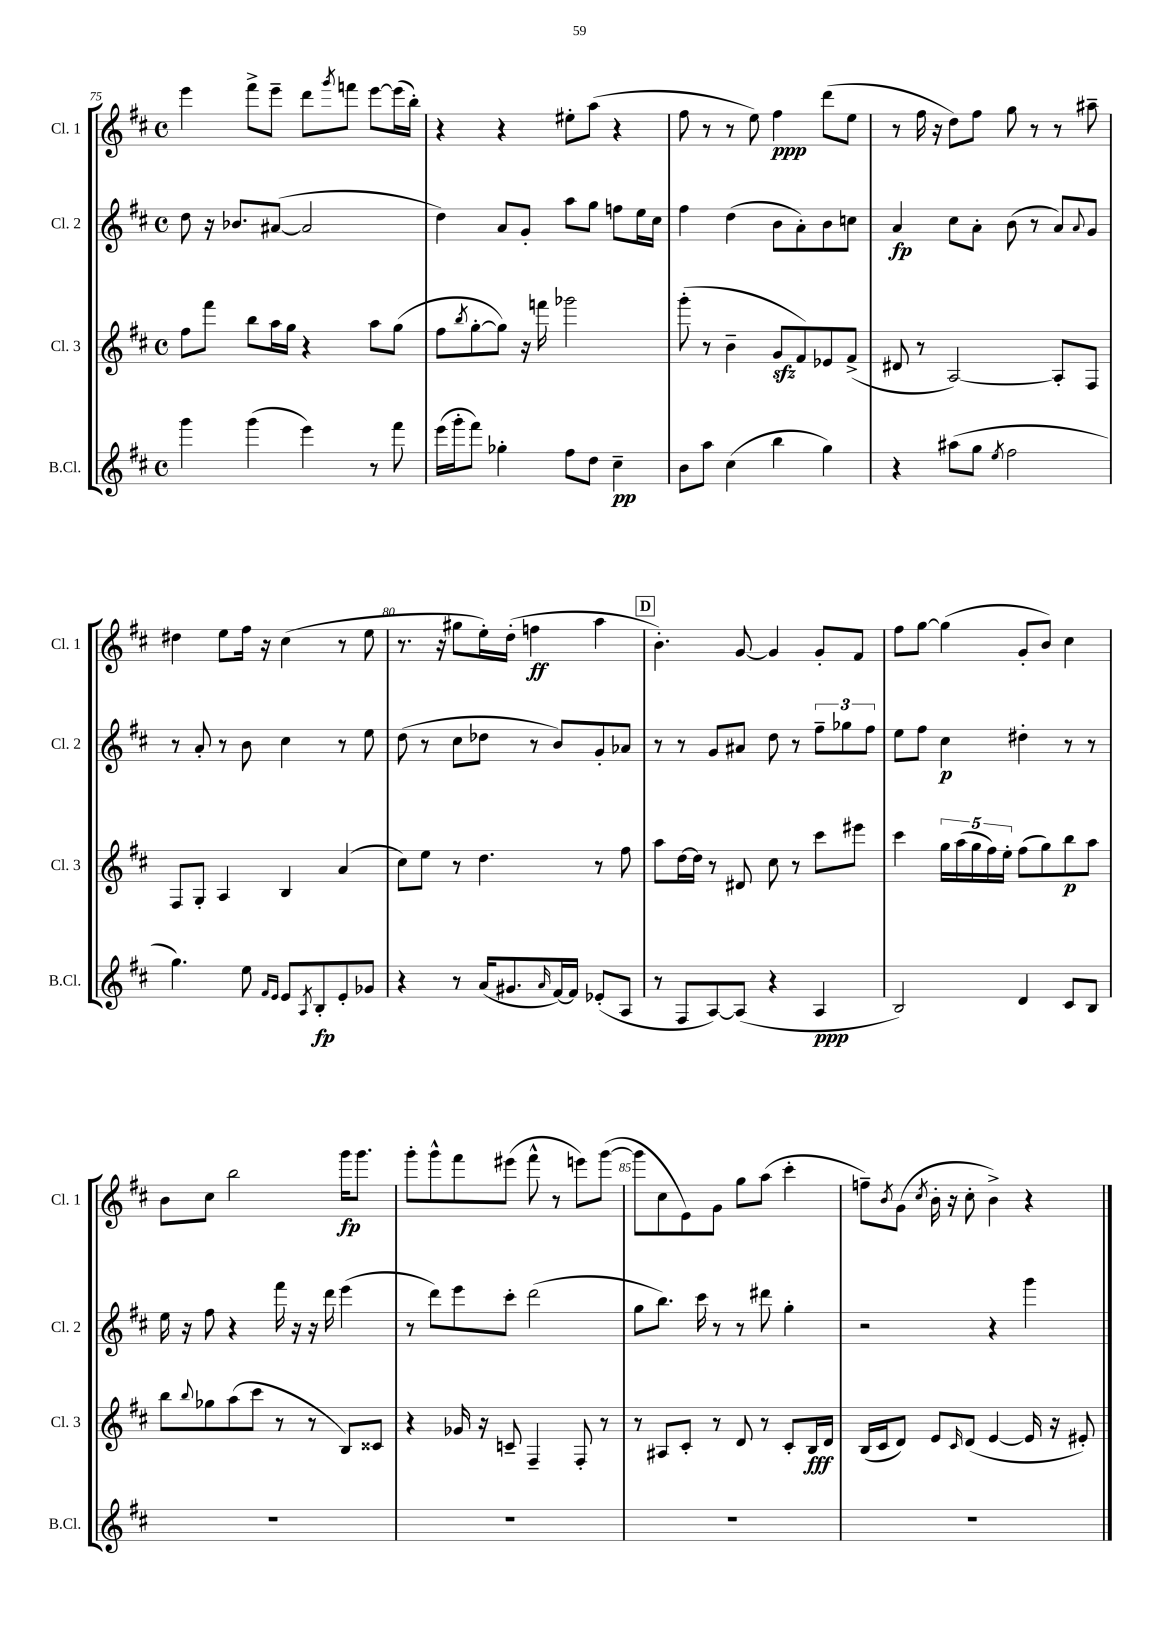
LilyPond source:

<<
\new StaffGroup <<
\new Staff = "s0" \with { instrumentName = "Cl. 1" shortInstrumentName = "Cl. 1" } {
    \clef treble \key d \major \defaultTimeSignature \time 4/4
    e'''4 fis'''8-> e'''8-- d'''8 \acciaccatura { g'''8 } f'''8 e'''8~ e'''16( b''16-.) |
    r4 r4 eis''8-. a''8( r4 |
    fis''8 r8 r8 e''8) fis''4\ppp d'''8( e''8 |
    r8 fis''16 r16 d''8) fis''8 g''8 r8 r8 ais''8-- |
    dis''4 e''8 fis''16 r16 cis''4( r8 e''8 |
    r8. r16 gis''8 e''16-.) d''16-.( f''4\ff a''4 |
    \mark \markup { \box "D" } b'4.-.) g'8~ g'4 g'8-. fis'8 |
    fis''8 g''8~ g''4( g'8-. b'8) cis''4 |
    b'8 cis''8 b''2 g'''16\fp g'''8. |
    g'''8-. g'''8-^ fis'''8 eis'''8( fis'''8-^ r8 e'''8) g'''8~( |
    g'''8 cis''8 e'8) g'8 g''8 a''8( cis'''4-. |
    f''8--) \acciaccatura { b'8 } g'8( \acciaccatura { cis''8 } b'16-. r16 cis''8-. b'4->) r4 \bar "|." |
}
\new Staff = "s1" \with { instrumentName = "Cl. 2" shortInstrumentName = "Cl. 2" } {
    \clef treble \key d \major \defaultTimeSignature \time 4/4
    d''8 r16 bes'8. ais'8~( ais'2 |
    d''4) a'8 g'8-. a''8 g''8 f''8 e''16 cis''16 |
    fis''4 d''4( b'8 a'8-.) b'8 c''8 |
    a'4\fp cis''8 a'8-. b'8( r8 a'8) \appoggiatura { a'8 } g'8 |
    r8 a'8-. r8 b'8 cis''4 r8 e''8 |
    d''8( r8 cis''8 des''8 r8 b'8) g'8-. aes'8 |
    \mark \markup { \box "D" } r8 r8 g'8 ais'8 d''8 r8 \tuplet 3/2 { fis''8-- ges''8 fis''8 } |
    e''8 fis''8 cis''4\p dis''4-. r8 r8 |
    e''16 r16 fis''8 r4 fis'''16 r16 r16 d'''16 e'''4( |
    r8 d'''8) e'''8 cis'''8-. d'''2( |
    g''8 b''8.) cis'''16 r8 r8 dis'''8 g''4-. |
    r2 r4 g'''4 \bar "|." |
}
\new Staff = "s2" \with { instrumentName = "Cl. 3" shortInstrumentName = "Cl. 3" } {
    \clef treble \key d \major \defaultTimeSignature \time 4/4
    fis''8 fis'''8 b''8 a''16 g''16 r4 a''8 g''8( |
    fis''8 \acciaccatura { b''8 } g''8~-. g''8) r16 f'''16 ges'''2 |
    g'''8-.( r8 b'4-- g'8\sfz fis'8) ees'8 fis'8->( |
    dis'8 r8 a2~) a8-. fis8 |
    fis8 g8-. a4 b4 a'4( |
    cis''8) e''8 r8 d''4. r8 fis''8 |
    \mark \markup { \box "D" } a''8 d''16~ d''16 r8 dis'8 cis''8 r8 cis'''8 eis'''8 |
    cis'''4 \tuplet 5/4 { g''16 a''16( g''16 fis''16) e''16-. } fis''8( g''8) b''8\p a''8 |
    b''8 \appoggiatura { b''8 } ges''8 a''8( cis'''8 r8 r8 b8) cisis'8 |
    r4 ges'16 r16 c'8-- fis4-- fis8-. r8 |
    r8 ais8 cis'8-. r8 d'8 r8 cis'8-. b16\fff d'16 |
    b16( cis'16 d'8) e'8 \grace { cis'16 } d'8( e'4~ e'16 r16 eis'8-.) \bar "|." |
}
\new Staff = "s3" \with { instrumentName = "B.Cl." shortInstrumentName = "B.Cl." } {
    \clef treble \key d \major \defaultTimeSignature \time 4/4
    g'''4 g'''4( e'''4) r8 fis'''8 |
    e'''16( g'''16-. fis'''8) ges''4-. fis''8 d''8 cis''4--\pp |
    b'8 a''8 cis''4( b''4 g''4) |
    r4 ais''8( g''8 \acciaccatura { e''8 } fis''2 |
    g''4.) e''8 \grace { fis'16 e'16 } e'8 \acciaccatura { a8 } b8-.\fp e'8-. ges'8 |
    r4 r8 a'16( gis'8. \grace { a'16 } fis'16~) fis'16 ees'8-.( a8 |
    \mark \markup { \box "D" } r8 fis8 a8~) a8( r4 a4\ppp |
    b2) d'4 cis'8 b8 |
    R1 |
    R1 |
    R1 |
    R1 \bar "|." |
}
>>
>>
\layout { \context { \Score currentBarNumber = #75 \override BarNumber.break-visibility = ##(#f #t #t) barNumberVisibility = #(every-nth-bar-number-visible 5) } }
